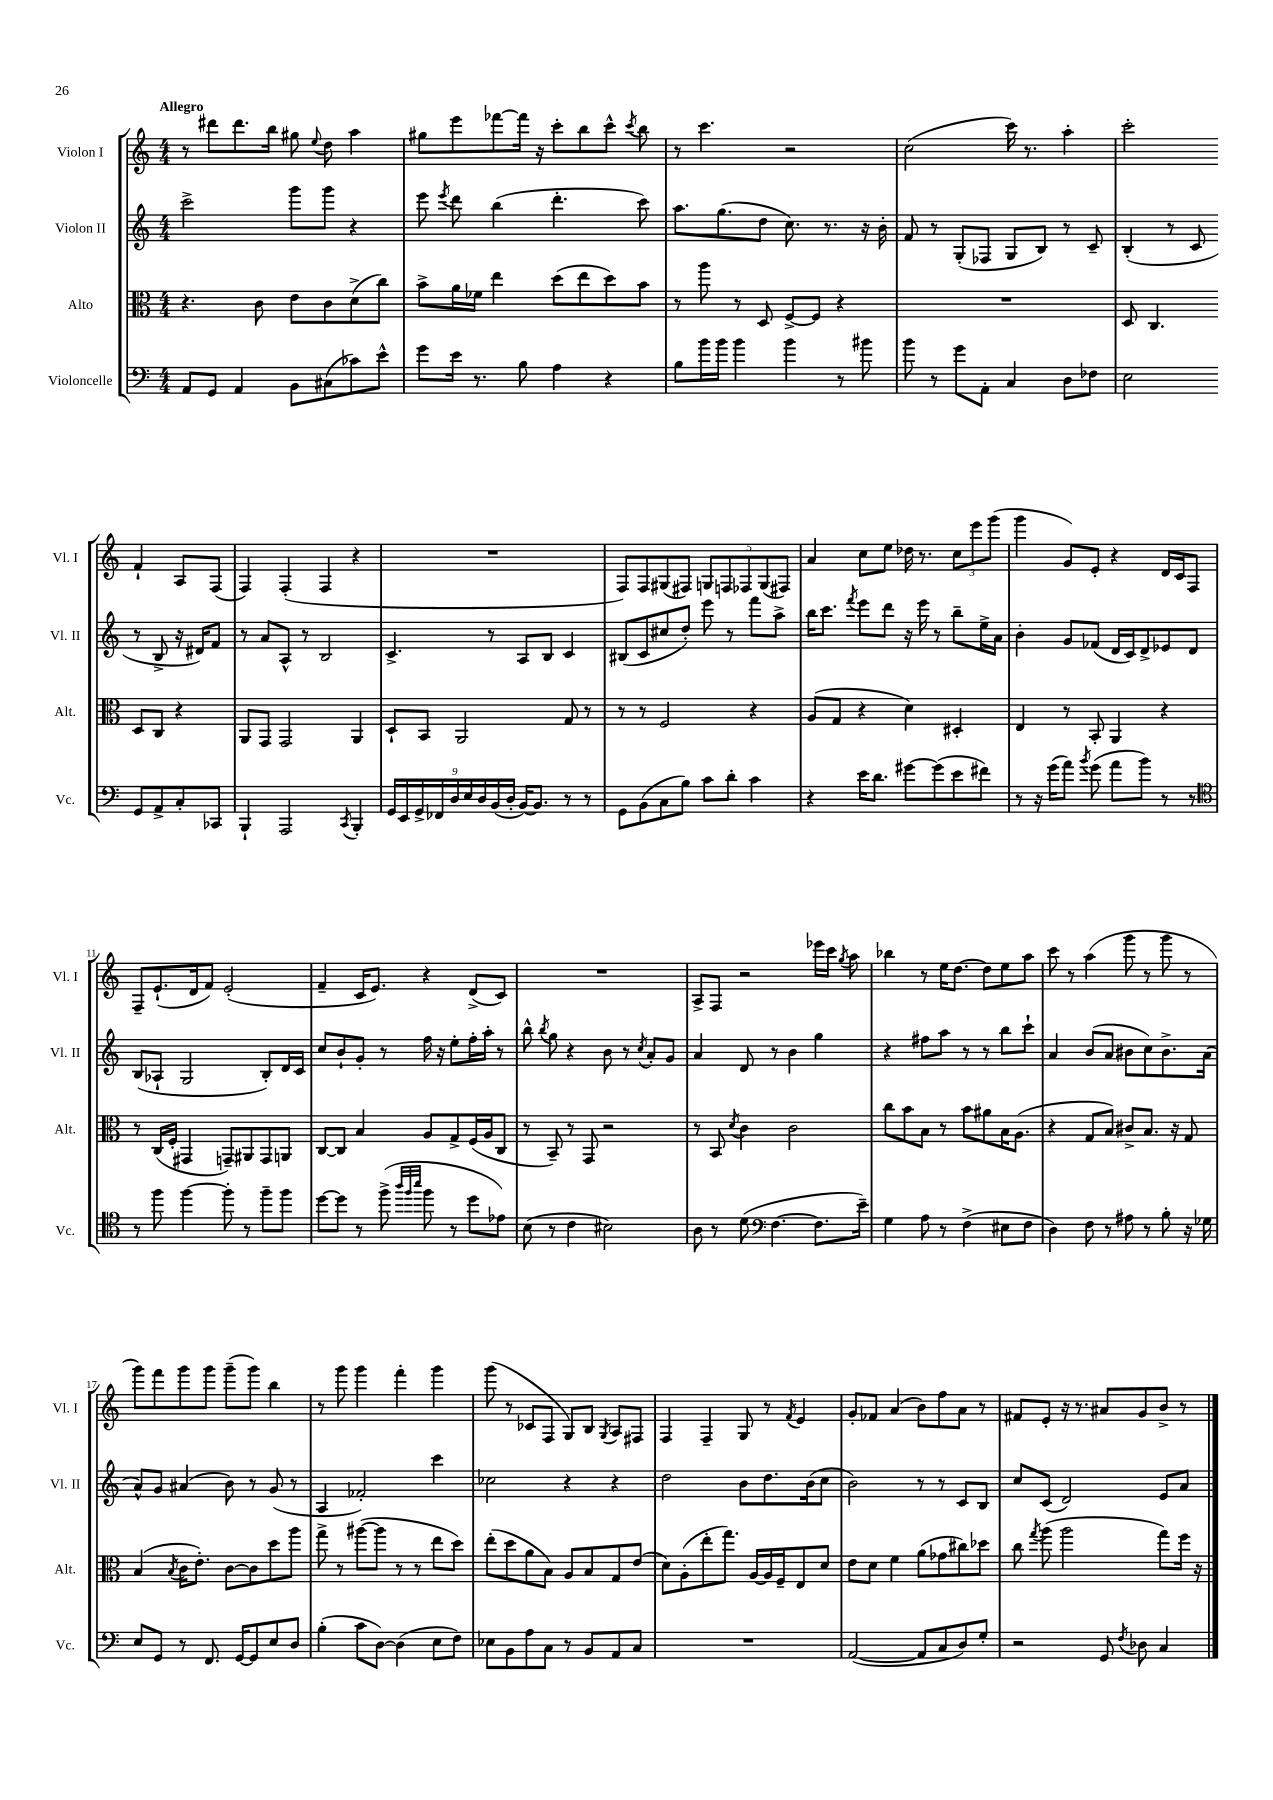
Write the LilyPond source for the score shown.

<<
\new StaffGroup <<
\new Staff = "s0" \with { instrumentName = "Violon I" shortInstrumentName = "Vl. I" } {
    \clef treble \key c \major \numericTimeSignature \time 4/4 \tempo "Allegro"
    \autoBeamOff r8 dis'''8[ dis'''8. b''16] gis''8 \appoggiatura { e''8 } d''8 a''4 |
    gis''8[ e'''8 fes'''8~ fes'''16] r16 c'''8[-. b''8 c'''8]-^ \acciaccatura { c'''8 } b''8 |
    r8 c'''4. r2 |
    c''2( c'''16) r8. a''4-. |
    c'''2-. f'4-! a8[ f8]( |
    f4) f4-.( f4 r4 |
    R1 |
    f8[) f8 gis8( fis8]) \tuplet 5/4 { g8[ f8 fes8 g8( fis8]) } |
    a'4 c''8[ e''8] des''16 r8. \tuplet 3/2 { c''8[ e'''8 g'''8]( } |
    g'''4 g'8[) e'8]-. r4 d'16[ c'16 f8] |
    f8[-- e'8.-!( d'16 f'8]) e'2-.( |
    f'4-- c'16[ e'8.]) r4 d'8[->( c'8]) |
    R1 |
    a8[-> f8] r2 ees'''16[ c'''16] \acciaccatura { g''8 } a''8 |
    bes''4 r8 e''16[ d''8.]~ d''8[ e''8 a''8] |
    c'''8 r8 a''4( g'''8 r8 g'''8 r8 |
    g'''8[) f'''8 g'''8 g'''8] g'''8[--( g'''8]) b''4 |
    r8 g'''8 g'''4 f'''4-. g'''4 |
    g'''8( r8 ces'8[ f8] g8[) b8] \acciaccatura { g8 } a8[ fis8] |
    f4 f4-- g8 r8 \acciaccatura { f'8 } e'4 |
    g'8[-. fes'8] a'4( b'8[) f''8 a'8] r8 |
    fis'8[ e'8]-. r16 r8. ais'8[ g'8 b'8]-> r8 \bar "|." |
}
\new Staff = "s1" \with { instrumentName = "Violon II" shortInstrumentName = "Vl. II" } {
    \clef treble \key c \major \numericTimeSignature \time 4/4
    \autoBeamOff c'''2-> g'''8[ g'''8] r4 |
    e'''8 \acciaccatura { e'''8 } d'''8 b''4( d'''4.-. c'''8) |
    a''8.[ g''8.( d''8] c''8.) r8. r16 b'16-. |
    f'8 r8 g8[-.( fes8] g8[ b8]) r8 c'8-- |
    b4-.( r8 c'8 r8 b8-> r16 dis'16[) f'8] |
    r8 a'8[ a8]-^ r8 b2 |
    c'4.-> r8 a8[ b8] c'4 |
    bis8[( c'8 cis''8 d''8]-.) e'''8 r8 f'''8[ a''8]-> |
    b''16[ c'''8.] \acciaccatura { f'''8 } e'''8[ d'''8] r16 e'''16 r8 b''8[-- e''16-> a'16] |
    b'4-. g'8[ fes'8]( d'16[ c'16) d'8-> ees'8 d'8] |
    b8[( aes8]-! g2 b8[-.) d'16 c'16] |
    c''8[ b'8-! g'8]-. r8 f''16 r16 e''8[-. f''16-. a''16]-. r8 |
    b''8-^ \acciaccatura { b''8 } g''8 r4 b'8 r8 \acciaccatura { c''8 } a'8[-. g'8] |
    a'4 d'8 r8 b'4 g''4 |
    r4 fis''8[ a''8] r8 r8 b''8[ c'''8]-! |
    a'4 b'8[( a'8] bis'8[ c''8) bis'8.-> a'16]( |
    a'8[-^) g'8] ais'4( b'8) r8 g'8( r8 |
    a4 fes'2-.) c'''4 |
    ces''2 r4 r4 |
    d''2 b'8[ d''8. b'16( c''8] |
    b'2) r8 r8 c'8[ b8] |
    c''8[ c'8]( d'2) e'8[ a'8] \bar "|." |
}
\new Staff = "s2" \with { instrumentName = "Alto" shortInstrumentName = "Alt." } {
    \clef alto \key c \major \numericTimeSignature \time 4/4
    \autoBeamOff r4. c'8 e'8[ c'8 d'8->( c''8]) |
    b'8[-> a'16 fes'16] e''4 d''8[( e''8 d''8) b'8] |
    r8 a''8 r8 d8 f8[~-> f8] r4 |
    R1 |
    d8 c4. d8[ c8] r4 |
    a,8[ g,8] g,2 a,4 |
    d8[-! b,8] a,2 g8 r8 |
    r8 r8 f2 r4 |
    a8[( g8] r4 d'4) dis4-. |
    e4 r8 b,8-. a,4 r4 |
    r8 c16[( f16]-. gis,4 g,8[--) ais,8 g,8 a,8] |
    c8[~ c8] b4 a8[ g8-> f16( a16 c8] |
    r8 b,8--) r8 g,8 r2 |
    r8 b,8 \acciaccatura { d'8 } c'4 c'2 |
    c''8[ b'8 b8] r8 b'8[ ais'8 b16 a8.]( |
    r4 g8[ b8]) cis'8[-> b8.] r16 g8 |
    b4( \acciaccatura { b8 } c'16[ e'8.]-.) c'8[~ c'8 d''8 a''8] |
    g''8-> r8 ais''8[~( ais''8] r8 r8 e''8[ d''8]) |
    e''8[-.( d''8 a'8 b8]) a8[ b8 g8 e'8]( |
    d'8[) a8-.( e''8-. g''8.]) a16[~ a16 f16-- e8 d'8] |
    e'8[ d'8] f'4 a'8[( ges'8 cis''8) des''8] |
    c''8 \acciaccatura { g''8 } a''8( a''2 g''8[) f''16] r16 \bar "|." |
}
\new Staff = "s3" \with { instrumentName = "Violoncelle" shortInstrumentName = "Vc." } {
    \clef bass \key c \major \numericTimeSignature \time 4/4
    \autoBeamOff a,8[ g,8] a,4 b,8[ cis8( ces'8) e'8]-^ |
    g'8[ e'16] r8. b8 a4 r4 |
    b8[ b'16 b'16] b'4 b'4 r8 bis'8 |
    b'8 r8 g'8[ a,8]-. c4 d8[ fes8] |
    e2 g,8[ a,8-> c8-. ces,8] |
    b,,4-! a,,2 \acciaccatura { c,8 } b,,4-. |
    \tuplet 9/8 { g,16[ e,16 g,16-> fes,16 d16 e16 d16 b,16( d16]-. } b,16[~) b,8.] r8 r8 |
    g,8[ b,8( c8 b8]) c'8[ d'8]-. c'4 |
    r4 e'16[ d'8.] gis'8[~ gis'8( e'8 fis'8]) |
    r8 r16 g'16[( a'8]) \acciaccatura { b'8 } g'8( a'8[ b'8]) r8 r8 |
    \clef tenor r8 f''8 f''4~ f''8-. r8 f''8[-- f''8] |
    d''8[~ d''8] r8 f''8->( \grace { a''32[ f''32 b''32] } f''8 r8 d''8[ ees'8]) |
    b8( r8 c'4 bis2) |
    a8 r8 d'8( \clef bass f4.~ f8.[ e'16]--) |
    g4 a8 r8 f4->( eis8[ f8] |
    d4) f8 r8 ais8 r8 b8-. r16 ges16 |
    e8[ g,8] r8 f,8. g,16[~ g,8 e8 d8] |
    b4-.( c'8[ d8]~) d4( e8[ f8]) |
    ees8[ b,8 a8 c8] r8 b,8[ a,8 c8] |
    R1 |
    a,2~( a,8[ c8 d8) g8]-. |
    r2 g,8 \acciaccatura { f8 } des8 c4 \bar "|." |
}
>>
>>
